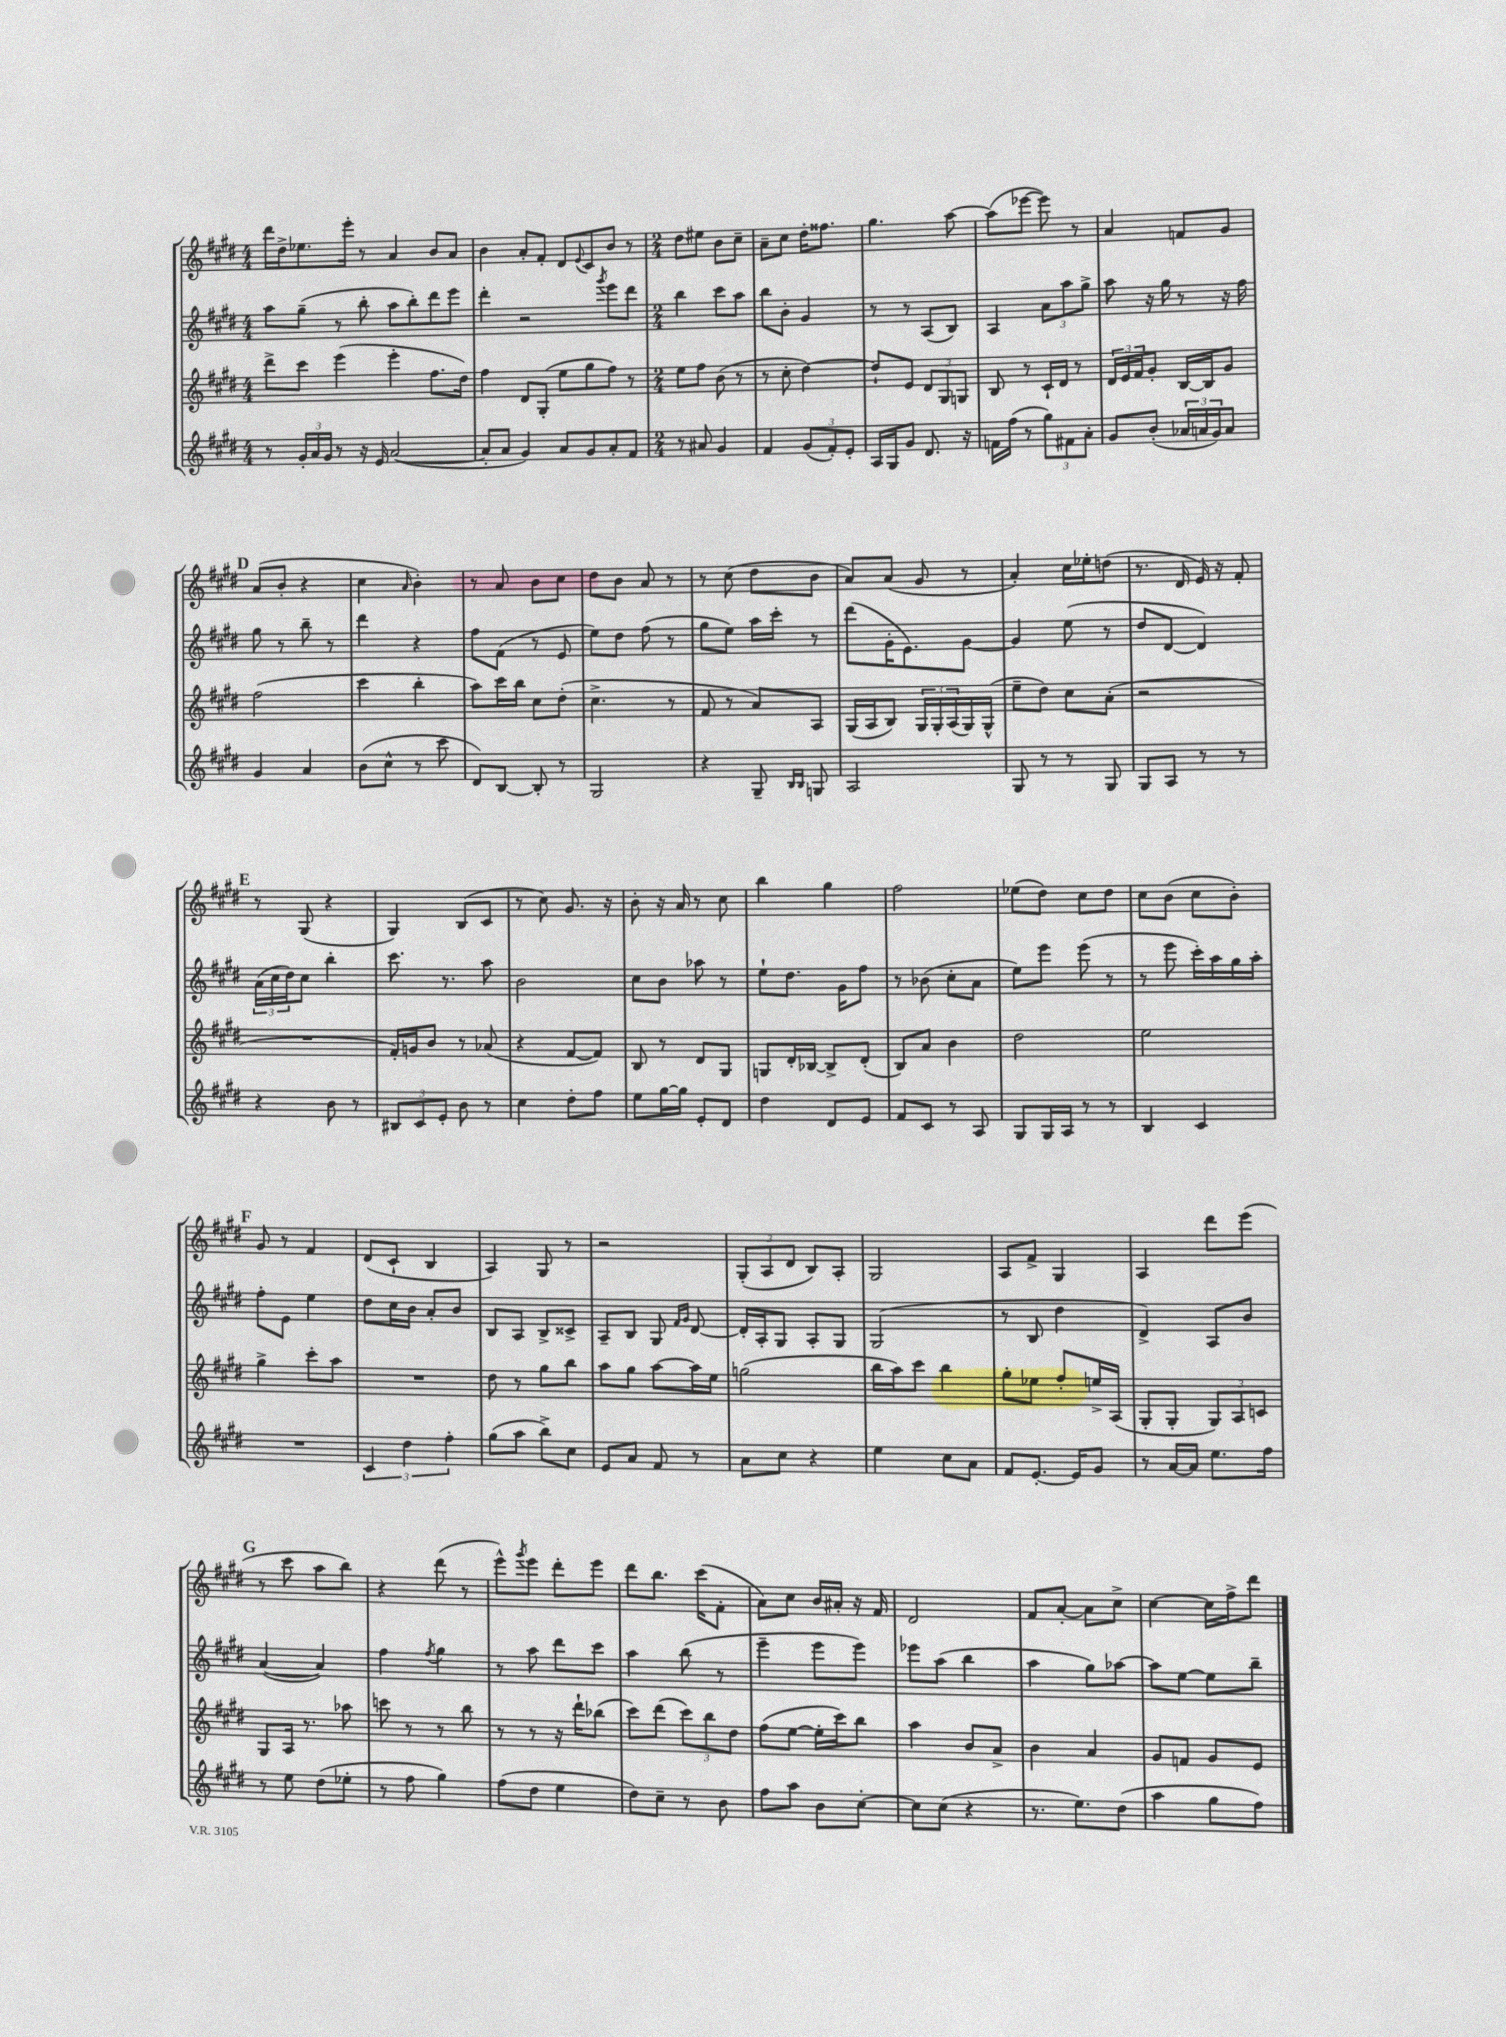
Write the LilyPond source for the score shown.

<<
\new StaffGroup <<
\new Staff = "s0" {
    \clef treble \key e \major \numericTimeSignature \time 4/4
    dis'''16 dis''16-> ees''8. e'''16-. r8 a'4 b'8 a'8 |
    b'4 a'8-. fis'8-. dis'8 \appoggiatura { e'8 } cis'8 b'8 r8 |
    \numericTimeSignature \time 2/4 dis''8 eis''8 b'8 cis''8-- |
    a'8-- cis''8 dis''16-. fisis''8. |
    gis''4. a''8~ |
    a''8( ees'''8~ ees'''8) r8 |
    a'4 f'8 gis'8 |
    \mark \markup { \bold "D" } a'8( b'8-. r4 |
    cis''4 \grace { a'16 } b'4-.) |
    r8 a'8 b'8 cis''8 |
    dis''8 b'8 a'8 r8 |
    r8 cis''8( dis''8 b'8 |
    a'8) a'8( gis'8 r8 |
    a'4-.) cis''16 ees''16-. d''8( |
    r8. dis'16 e'16) r16 fis'8-. |
    \mark \markup { \bold "E" } r8 gis8( r4 |
    gis4) b8( cis'8 |
    r8 cis''8) gis'8. r16 |
    b'8-. r16 a'16 r8 cis''8 |
    b''4 gis''4 |
    fis''2 |
    ees''8( dis''8) cis''8 dis''8 |
    cis''8 b'8( cis''8 b'8-.) |
    \mark \markup { \bold "F" } gis'8 r8 fis'4 |
    dis'8( cis'8-! b4 |
    a4) gis8 r8 |
    r2 |
    \tuplet 3/2 { gis8-.( a8 dis'8 } b8) a8-. |
    gis2 |
    a8 fis'8-> gis4 |
    a4 dis'''8 e'''8( |
    \mark \markup { \bold "G" } r8 cis'''8 a''8 b''8) |
    r4 dis'''8( r8 |
    e'''8-^) \acciaccatura { gis'''8 } e'''8 dis'''8-. e'''8 |
    dis'''8 b''8. cis'''16( fis'8-. |
    a'8) cis''8 b'16 ais'16-. r16 fis'16 |
    dis'2 |
    fis'8 a'8~-. a'8 cis''8-> |
    cis''4~ cis''16 fis''16-> dis'''8 \bar "|." |
}
\new Staff = "s1" {
    \clef treble \key e \major \numericTimeSignature \time 4/4
    a''8 gis''8--( r8 b''8-. a''8 b''8-.) dis'''8 e'''8 |
    dis'''4-. r2 \acciaccatura { gis'''8 } e'''8 dis'''8 |
    \numericTimeSignature \time 2/4 b''4 cis'''8 a''8 |
    b''8 b'8-. gis'4 |
    r8 r8 a8( b8) |
    a4 \tuplet 3/2 { a'8 a''8 gis''8-> } |
    a''8 r16 gis''16 r8 r16 fis''16 |
    \mark \markup { \bold "D" } gis''8 r8 b''8-- r8 |
    dis'''4 r4 |
    fis''8 fis'8( r8 e'8 |
    e''8) dis''8 fis''8( r8 |
    gis''8 e''8) a''16 cis'''16-. r8 |
    dis'''8( gis'16-. e'8.) gis'8~ |
    gis'4 e''8( r8 |
    dis''8 dis'8~ dis'4) |
    \mark \markup { \bold "E" } \tuplet 3/2 { a'16( cis''16 dis''16) } cis''8 b''4-. |
    cis'''8. r8. a''8 |
    b'2 |
    cis''8 b'8 aes''8 r8 |
    e''8-! dis''8. gis'16 fis''8 |
    r8 bes'8( cis''8-. a'8 |
    e''8) e'''8 e'''8( r8 |
    r8 e'''8 cis'''16-.) a''16 gis''16 a''16-. |
    \mark \markup { \bold "F" } fis''8-. e'8 e''4 |
    dis''8 cis''16 b'16 a'8-. b'8 |
    b8 a8 b8-> cisis'8-> |
    a8-- b8 gis8 \grace { fis'16 gis'16 } dis'8~ |
    dis'16-. a16-. gis8 a8-. gis8 |
    gis2( |
    r8 b8 dis''4 |
    dis'4->) a8 b'8 |
    \mark \markup { \bold "G" } a'4~( a'4) |
    fis''4 \acciaccatura { fis''8 } gis''4 |
    r8 a''8 dis'''8 cis'''8 |
    a''4 b''8( r8 |
    e'''4-- e'''8 e'''8) |
    ees'''8 a''8( b''4 |
    a''4 gis''8) aes''8~ |
    aes''8 e''8~ e''8 b''8-- \bar "|." |
}
\new Staff = "s2" {
    \clef treble \key e \major \numericTimeSignature \time 4/4
    dis'''8-> cis'''8 e'''4( e'''4-. fis''8. dis''16) |
    fis''4 dis'8 gis8-.( e''8 gis''8 fis''8) r8 |
    \numericTimeSignature \time 2/4 e''8 fis''8 b'8( r8 |
    r8 cis''8-. dis''4~) |
    dis''8-! e'8 \tuplet 3/2 { dis'8 gis8 g8 } |
    b8 r8 cis'16-! dis'16 r8 |
    \tuplet 3/2 { dis'16 e'16 fis'16 } gis'8-. b16~ b16 gis'8 |
    \mark \markup { \bold "D" } fis''2( |
    cis'''4 b''4-. |
    a''8) cis'''16 b''16 cis''8 dis''8-.( |
    cis''4.-> r8 |
    fis'8 r8 a'8) a8 |
    gis16( a16 b8) \tuplet 3/2 { gis16 gis16-. a16( } gis16) gis16-^( |
    e''8-- dis''8) cis''8 a'8-.( |
    r2 |
    \mark \markup { \bold "E" } R2 |
    fis'16-.) g'16 b'8 r8 aes'8( |
    r4 fis'8~ fis'8) |
    b8 r8 dis'8 gis8 |
    g8 dis'16-. bes16~ bes8-> dis'8-.( |
    b8) a'8 b'4 |
    dis''2 |
    e''2 |
    \mark \markup { \bold "F" } gis''4-> cis'''8-. a''8 |
    R2 |
    dis''8 r8 gis''8 b''8 |
    a''8 gis''8 a''8~ a''16 e''16 |
    g''2( |
    b''16 a''16) cis'''8 b''4 |
    gis''8-. ees''8 fis''8-. e''16-> a16( |
    gis8-. gis8-. \tuplet 3/2 { gis8) a8 c'8 } |
    \mark \markup { \bold "G" } gis8 a16 r8. aes''8 |
    c'''8 r8 r8 b''8 |
    r8 r8 r16 dis'''16-! bes''8( |
    cis'''8) dis'''8( \tuplet 3/2 { cis'''8) b''8 dis''8 } |
    fis''8( e''8~ e''16-. cis'''16) b''8 |
    a''4 b'8 a'8-> |
    b'4 a'4 |
    gis'8 f'8 gis'8 e'8 \bar "|." |
}
\new Staff = "s3" {
    \clef treble \key e \major \numericTimeSignature \time 4/4
    r8 \tuplet 3/2 { gis'16-. a'16 gis'16 } r8 r16 e'16 a'2~( |
    a'8-. a'8 gis'4) a'8 gis'8 a'8-. fis'8 |
    \numericTimeSignature \time 2/4 r8 ais'8 gis'4 |
    fis'4 \tuplet 3/2 { gis'8( fis'8-.) e'8-. } |
    a16 gis16 gis'8 dis'8. r16 |
    f'16 fis''16( r8 \tuplet 3/2 { gis''8) fis'8 a'8-. } |
    gis'8 b'8-.( \tuplet 3/2 { aes'16 a'16 gis'16) } a'8 |
    \mark \markup { \bold "D" } gis'4 a'4 |
    b'8( cis''8-^ r8 cis'''8 |
    dis'8) b8~ b8-. r8 |
    gis2 |
    r4 gis8-- \grace { b16 b16 } g8 |
    a2 |
    gis8 r8 r8 gis8 |
    gis8 a8 r8 r8 |
    \mark \markup { \bold "E" } r4 b'8 r8 |
    \tuplet 3/2 { bis8 cis'8 e'8-. } b'8 r8 |
    cis''4 dis''8-. fis''8 |
    e''8 gis''16~ gis''16 e'8-. dis'8 |
    dis''4 dis'8 e'8 |
    fis'8 cis'8 r8 a8 |
    gis8 gis16 a16 r8 r8 |
    b4 cis'4 |
    \mark \markup { \bold "F" } R2 |
    \tuplet 3/2 { cis'4 dis''4 fis''4-. } |
    gis''8( a''8 b''8->) cis''8 |
    e'8 a'8 fis'8 r8 |
    a'8 cis''8 r4 |
    e''4 cis''8 a'8 |
    fis'8 e'8.~-. e'16 gis'8 |
    r8 a'16~ a'16 e''8. fis''16 |
    \mark \markup { \bold "G" } r8 e''8 dis''8( ees''8-. |
    r8 fis''8 gis''4) |
    fis''8( dis''8 e''4 |
    dis''8) cis''8-- r8 b'8 |
    fis''8 a''8 b'8 cis''8~-. |
    cis''8 cis''8( r4 |
    r8. e''8.) dis''8( |
    a''4 gis''8 fis''8) \bar "|." |
}
>>
>>
\layout { \context { \Score \remove "Bar_number_engraver" } }
